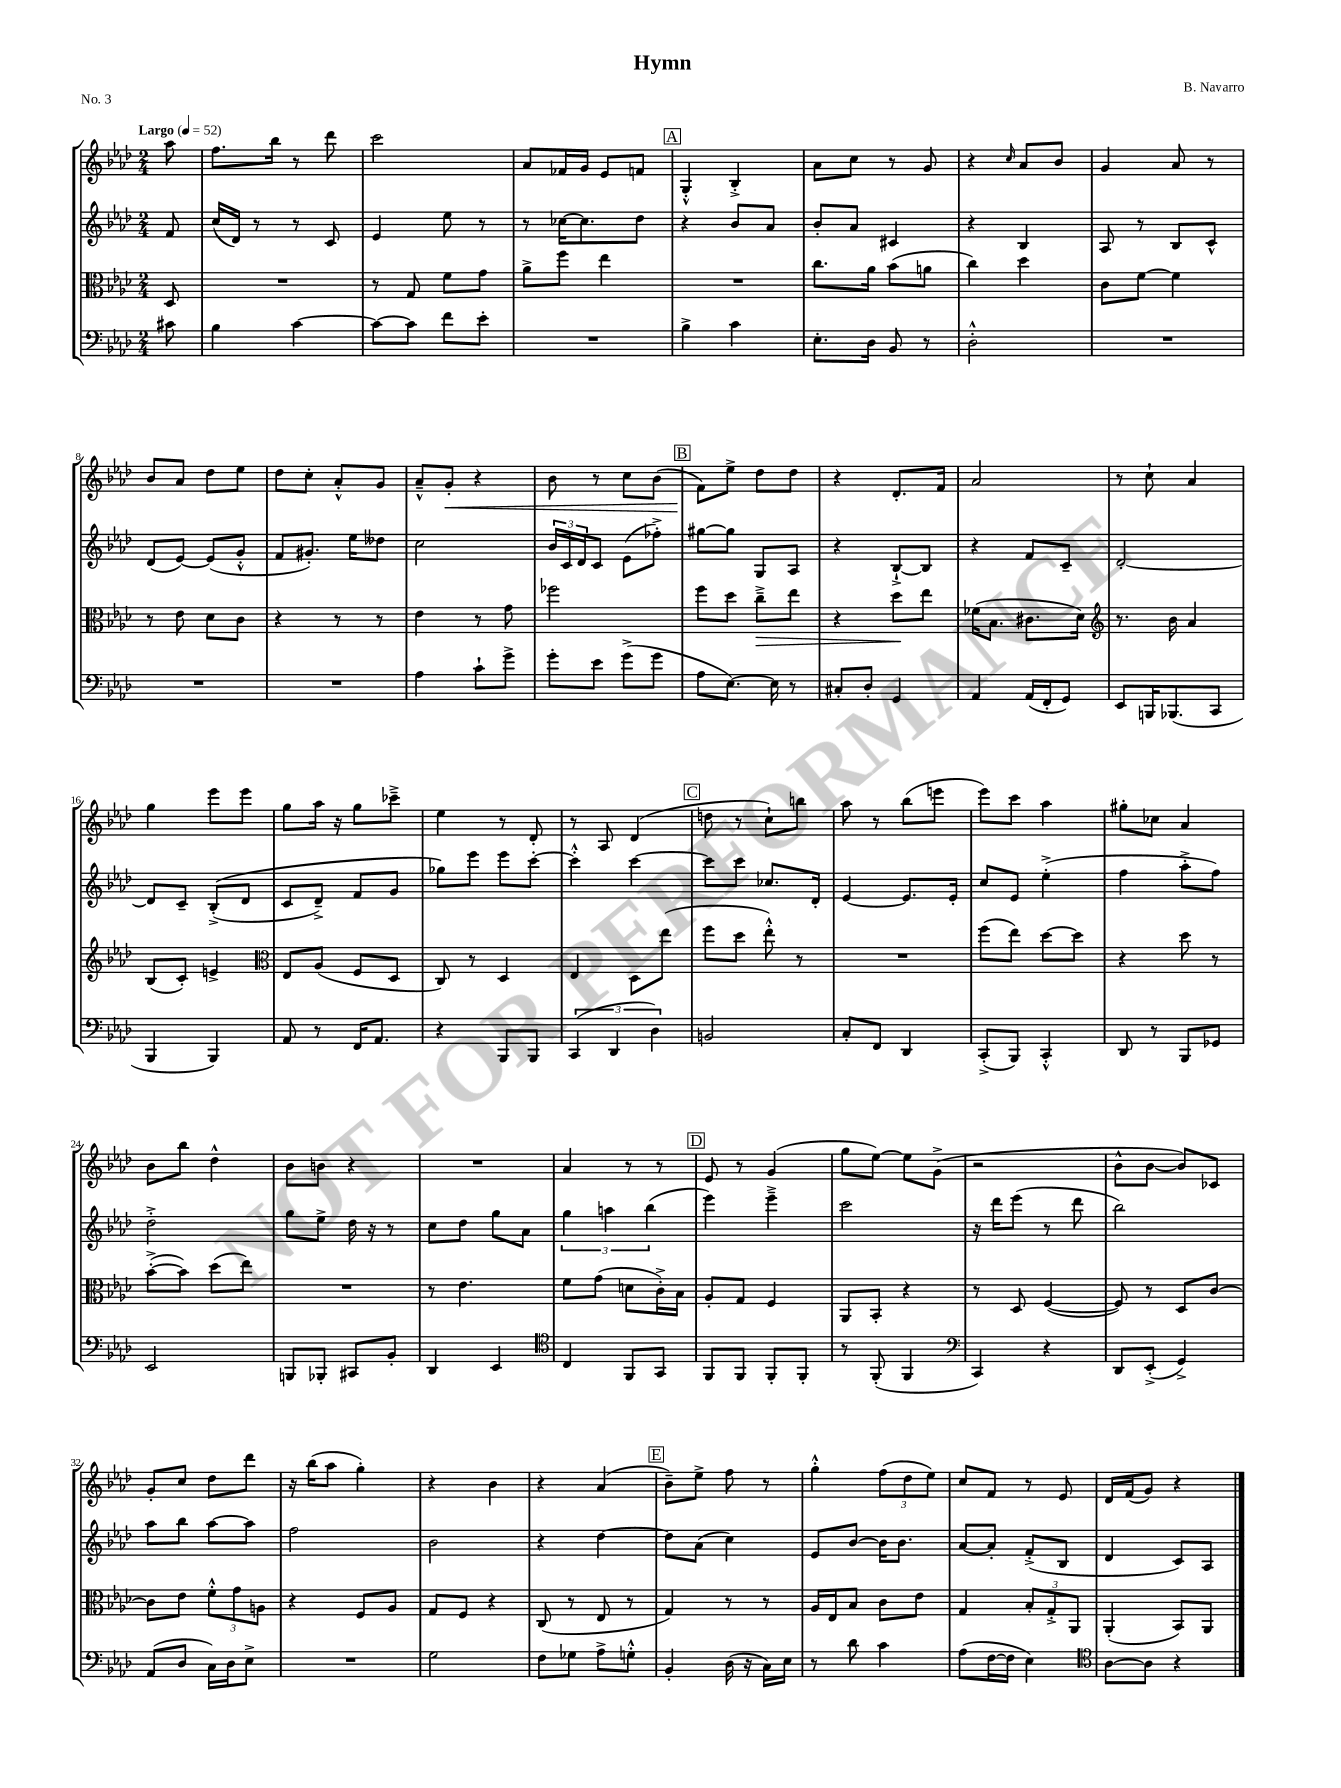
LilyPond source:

\header { title = "Hymn" composer = "B. Navarro" piece = "No. 3" }
<<
\new StaffGroup <<
\new Staff = "s0" {
    \clef treble \key aes \major \numericTimeSignature \time 2/4 \partial 8 \tempo "Largo" 4 = 52
    aes''8 |
    f''8. bes''16 r8 des'''8 |
    c'''2 |
    aes'8 fes'16 g'16 ees'8 f'8 |
    \mark \markup { \box "A" } g4-.-^ bes4-.-> |
    aes'8 c''8 r8 g'8 |
    r4 \grace { c''16 } aes'8 bes'8 |
    g'4 aes'8 r8 |
    bes'8 aes'8 des''8 ees''8 |
    des''8 c''8-. aes'8-.-^ g'8 |
    aes'8---^ g'8-.\< r4 |
    bes'8 r8 c''8 bes'8( |
    \mark \markup { \box "B" } f'8\!) ees''8-> des''8 des''8 |
    r4 des'8.-. f'16 |
    aes'2 |
    r8 c''8-! aes'4 |
    g''4 ees'''8 ees'''8 |
    g''8 aes''16 r16 g''8 ces'''8---> |
    ees''4 r8 des'8-. |
    r8 aes8 des'4( |
    \mark \markup { \box "C" } d''8 r8 c''8-!) b''8 |
    aes''8 r8 bes''8( e'''8 |
    ees'''8) c'''8 aes''4 |
    gis''8-. ces''8 aes'4 |
    bes'8 bes''8 des''4-^ |
    bes'8 b'8 r4 |
    R2 |
    aes'4 r8 r8 |
    \mark \markup { \box "D" } ees'8 r8 g'4( |
    g''8 ees''8~) ees''8 g'8->( |
    r2 |
    bes'8-^ bes'8~ bes'8) ces'8 |
    g'8-. c''8 des''8 des'''8 |
    r16 bes''16( aes''8 g''4-.) |
    r4 bes'4 |
    r4 aes'4( |
    \mark \markup { \box "E" } bes'8--) ees''8-> f''8 r8 |
    g''4-.-^ \tuplet 3/2 { f''8( des''8 ees''8) } |
    c''8 f'8 r8 ees'8 |
    des'16 f'16( g'8) r4 \bar "|." |
}
\new Staff = "s1" {
    \clef treble \key aes \major \numericTimeSignature \time 2/4 \partial 8
    f'8 |
    c''16( des'16) r8 r8 c'8 |
    ees'4 ees''8 r8 |
    r8 ces''16~ ces''8. des''8 |
    \mark \markup { \box "A" } r4 bes'8 aes'8 |
    bes'8-. aes'8 cis'4 |
    r4 bes4 |
    aes8 r8 bes8 c'8-^ |
    des'8( ees'8~) ees'8( g'8-.-^ |
    f'8 gis'8.-.) ees''16 deses''8 |
    c''2 |
    \tuplet 3/2 { bes'16 c'16 des'16 } c'8 ees'8( fes''8-.->) |
    \mark \markup { \box "B" } gis''8~ gis''8 g8 aes8 |
    r4 bes8~-!-> bes8 |
    r4 f'8 c'8-- |
    des'2~-. |
    des'8 c'8-- bes8-.->(\( des'8 |
    c'8 des'8--->) f'8 g'8 |
    ges''8\) ees'''8 ees'''8 c'''8~-. |
    c'''4-.-^ c'''4~ |
    \mark \markup { \box "C" } c'''8 c'''8 ces''8. des'16-. |
    ees'4~ ees'8. ees'16-. |
    c''8 ees'8 ees''4-.->( |
    f''4 aes''8-.-> f''8) |
    des''2-.-> |
    g''8 ees''8-> des''16 r16 r8 |
    c''8 des''8 g''8 aes'8 |
    \tuplet 3/2 { g''4 a''4 bes''4( } |
    \mark \markup { \box "D" } ees'''4) ees'''4---> |
    c'''2 |
    r16 des'''16 ees'''8( r8 des'''8 |
    bes''2) |
    aes''8 bes''8 aes''8~ aes''8 |
    f''2 |
    bes'2 |
    r4 des''4~ |
    \mark \markup { \box "E" } des''8 aes'8( c''4) |
    ees'8 bes'8~ bes'16 bes'8. |
    aes'8~ aes'8-. f'8-.->( bes8 |
    des'4 c'8) aes8 \bar "|." |
}
\new Staff = "s2" {
    \clef alto \key aes \major \numericTimeSignature \time 2/4 \partial 8
    des8 |
    R2 |
    r8 g8 f'8 g'8 |
    aes'8-> f''8 ees''4 |
    \mark \markup { \box "A" } R2 |
    c''8. aes'16 bes'8( a'8 |
    c''4) des''4 |
    c'8 f'8~ f'4 |
    r8 ees'8 des'8 c'8 |
    r4 r8 r8 |
    ees'4 r8 g'8 |
    fes''2 |
    \mark \markup { \box "B" } f''8 des''8 c''8--->\> ees''8 |
    r4 des''8\! ees''8 |
    fes'16( bes8. cis'8. des'16) |
    \clef treble r8. bes'16 aes'4 |
    bes8( c'8-.) e'4-> |
    \clef alto ees8 aes8( f8 des8 |
    c8) r8 des4 |
    ees4 des8 ees''8( |
    \mark \markup { \box "C" } f''8 des''8 ees''8-.-^) r8 |
    R2 |
    f''8( ees''8) des''8~ des''8 |
    r4 des''8 r8 |
    bes'8~-.->( bes'8) des''8( ees''8) |
    R2 |
    r8 ees'4. |
    f'8 g'8( d'8 c'16-.->) bes16 |
    \mark \markup { \box "D" } aes8-. g8 f4 |
    aes,8 bes,8-. r4 |
    r8 des8 f4~( |
    f8) r8 des8 c'8~ |
    c'8 ees'8 \tuplet 3/2 { f'8-.-^ g'8 a8 } |
    r4 f8 aes8 |
    g8 f8 r4 |
    c8( r8 ees8 r8 |
    \mark \markup { \box "E" } g4) r8 r8 |
    aes16 ees16 bes8 c'8 ees'8 |
    g4 \tuplet 3/2 { bes8-. g8-.-> aes,8 } |
    aes,4-.( bes,8) aes,8 \bar "|." |
}
\new Staff = "s3" {
    \clef bass \key aes \major \numericTimeSignature \time 2/4 \partial 8
    cis'8 |
    bes4 c'4~ |
    c'8~ c'8 f'8 ees'8-. |
    R2 |
    \mark \markup { \box "A" } bes4-> c'4 |
    ees8.-. des16 bes,8 r8 |
    des2-.-^ |
    R2 |
    R2 |
    R2 |
    aes4 c'8-! g'8-> |
    g'8-. ees'8 g'8->( g'8 |
    \mark \markup { \box "B" } aes8 ees8.~) ees16 r8 |
    cis8-. des8-. g,4 |
    aes,4 aes,16( f,16-. g,8) |
    ees,8 b,,16 bes,,8.( c,8 |
    bes,,4 bes,,4) |
    aes,8 r8 f,16 aes,8. |
    r4 bes,,8 bes,,8 |
    \tuplet 3/2 { c,4( des,4 des4) } |
    \mark \markup { \box "C" } b,2 |
    c8-. f,8 des,4 |
    c,8-.->( bes,,8) c,4-.-^ |
    des,8 r8 bes,,8 ges,8 |
    ees,2 |
    b,,8 bes,,8-. cis,8 bes,8-. |
    des,4 ees,4 |
    \clef tenor c4 f,8 g,8 |
    \mark \markup { \box "D" } f,8 f,8 f,8-. f,8-. |
    r8 f,8-.( f,4 |
    \clef bass c,4) r4 |
    des,8 ees,8-.->( g,4->) |
    aes,8( des8 c16) des16 ees8-> |
    R2 |
    g2 |
    f8 ges8 aes8-> g8-.-^ |
    \mark \markup { \box "E" } bes,4-. des16( r16 c16) ees16 |
    r8 des'8 c'4 |
    aes8( f16~ f16 ees4) |
    \clef tenor aes8~ aes8 r4 \bar "|." |
}
>>
>>
